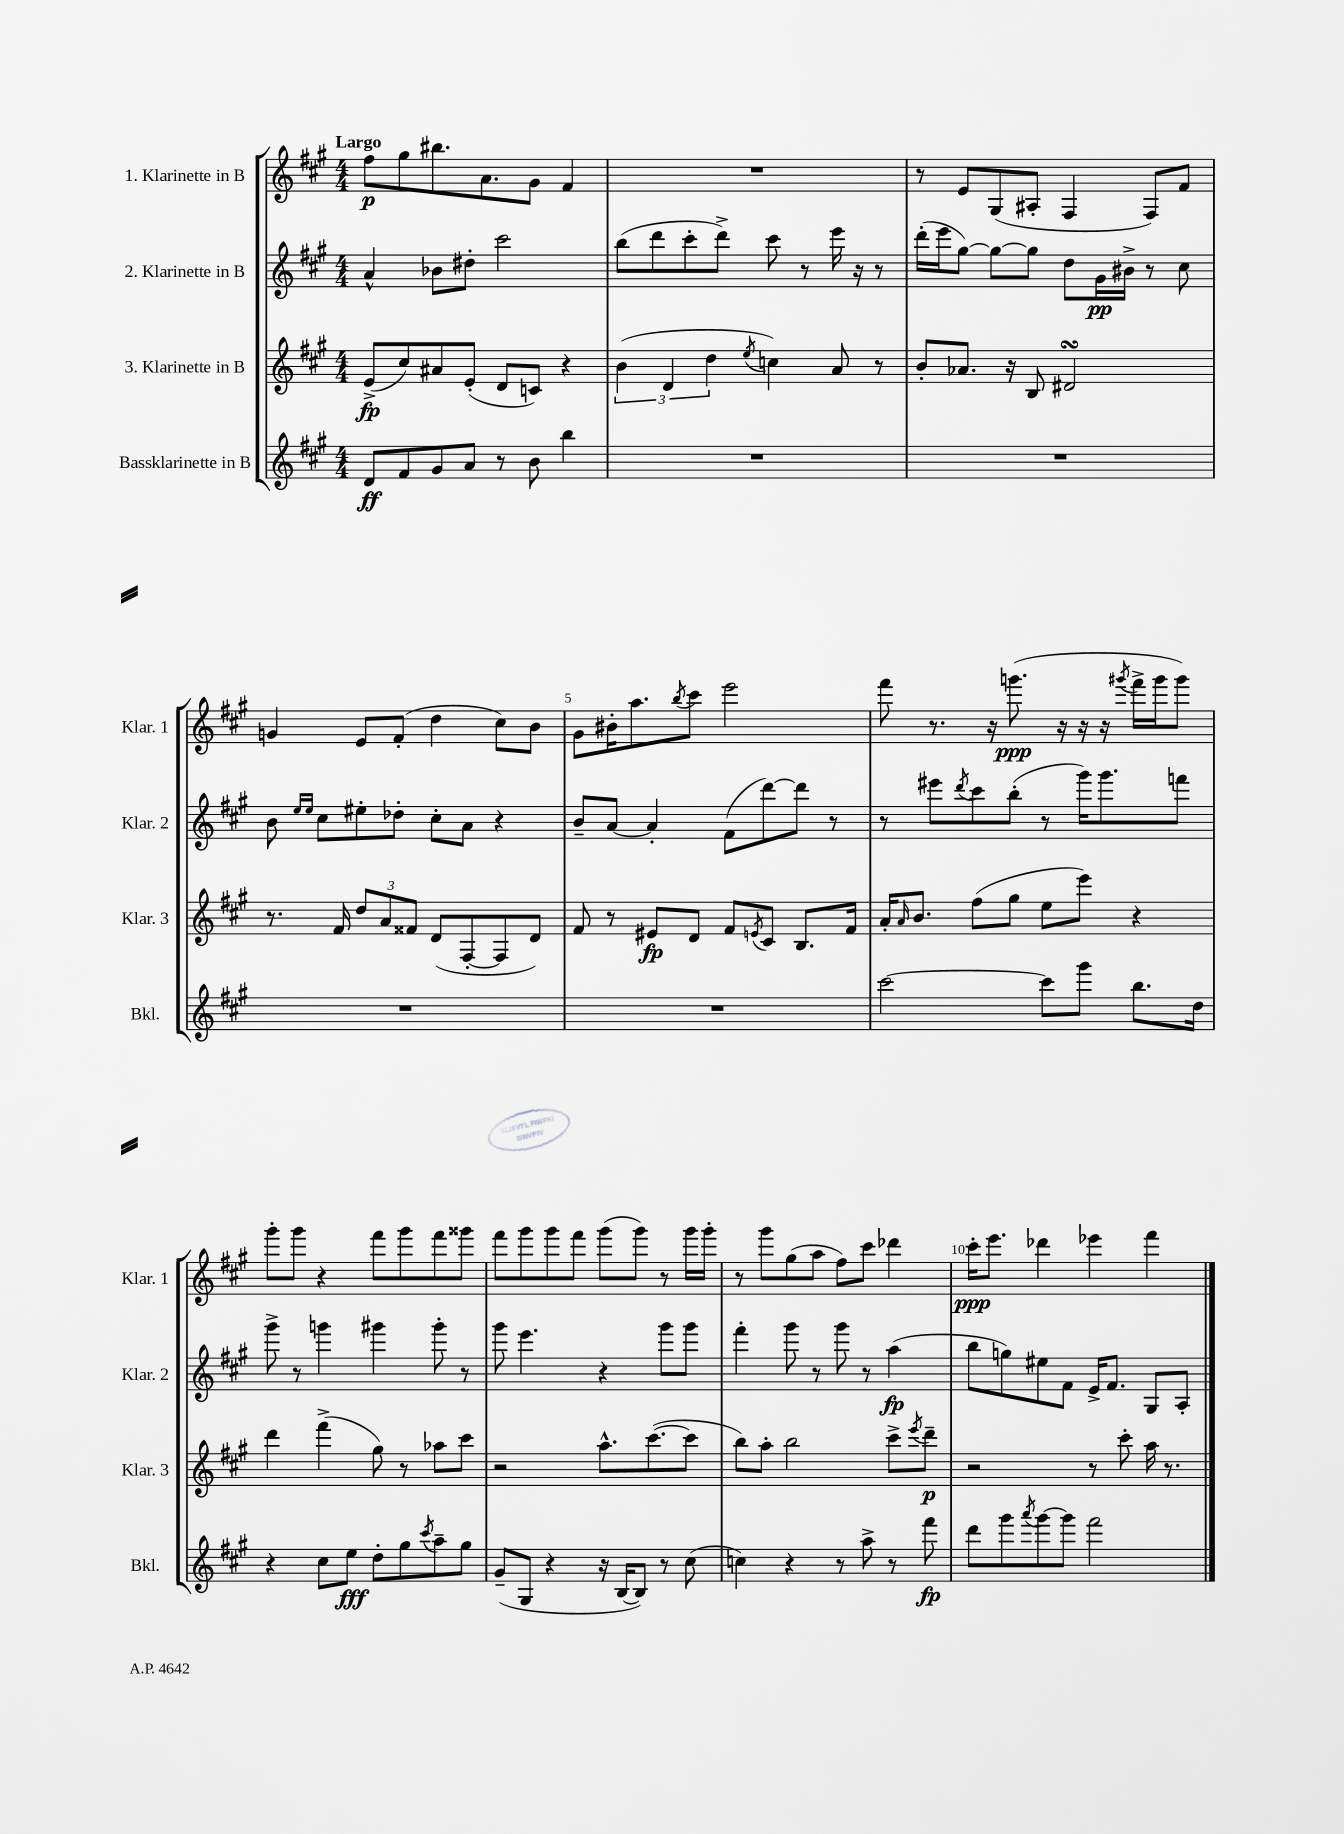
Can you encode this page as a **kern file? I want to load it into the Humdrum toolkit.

**kern	**kern	**kern	**kern
*staff4	*staff3	*staff2	*staff1
*clefG2	*clefG2	*clefG2	*clefG2
*k[f#c#g#]	*k[f#c#g#]	*k[f#c#g#]	*k[f#c#g#]
*M4/4	*M4/4	*M4/4	*M4/4
8d	(8e^	4a^^	8ff#
8f#	8cc#)	.	8gg#
8g#	8a#	8b-	8.bb#
8a	(8e'	8dd#'	.
.	.	.	8.a
8r	8d	2ccc#	.
8b	8c)	.	8g#
4bb	4r	.	4f#
=	=	=	=
1r	(6b	(8bb	1r
.	.	8ddd	.
.	6d	.	.
.	.	8ccc#'	.
.	6dd	.	.
.	.	8ddd^)	.
.	8qee	.	.
.	4cc)	8ccc#	.
.	.	8r	.
.	8a	16eee	.
.	.	16r	.
.	8r	8r	.
=	=	=	=
1r	8b'	(16ddd'	8r
.	.	16eee	.
.	8.a-	[8gg#)	8e
.	.	8gg#_	(8G#
.	16r	.	.
.	8B	8gg#]	8A#'
.	2d#	8dd	4F#
.	.	16g#	.
.	.	16b#^	.
.	.	8r	8F#)
.	.	8cc#	8f#
=	=	=	=
1r	8.r	8b	4g
.	.	16qqee	.
.	.	16qqee	.
.	.	8cc#	.
.	16f#	.	.
.	12dd	8ee#'	8e
.	12a	.	.
.	.	8dd-'	(8f#'
.	12f##	.	.
.	(8d	8cc#'	4dd
.	[8F#'	8a	.
.	8F#]	4r	8cc#)
.	8d)	.	8b
=	=	=	=
1r	8f#	8b~	8g#
.	8r	[8a	16b#'
.	.	.	8.aa
.	8e#	4a']	.
.	.	.	8qbb
.	8d	.	8ccc#
.	8f#	(8f#	2eee
.	8qe	.	.
.	8c#	[8ddd)	.
.	8.B	8ddd]	.
.	.	8r	.
.	16f#	.	.
=	=	=	=
[2ccc#	16a'	8r	8fff#
.	16qqa	.	.
.	8.b	.	.
.	.	8eee#	8.r
.	.	8qddd	.
.	(8ff#	8ccc#	.
.	.	.	16r
.	8gg#	(8bb'	(8.ggg
8ccc#]	8ee	8r	.
.	.	.	16r
8ggg#	8eee)	16ggg#)	16r
.	.	8.ggg#	16r
.	.	.	8qggg#
8.bb	4r	.	16fff#^
.	.	.	16ggg#
.	.	8fff	8ggg#)
16dd	.	.	.
=	=	=	=
4r	4ddd	8ggg#^	8ggg#'
.	.	8r	8ggg#
8cc#	(4fff#^	4ggg	4r
8ee	.	.	.
8dd'	8gg#)	4ggg#	8fff#
8gg#	8r	.	8ggg#
8qccc#	.	.	.
8aa~	8aa-	8ggg#'	8fff#
8gg#	8ccc#	8r	8ggg##
=	=	=	=
(8g#~	2r	8ggg#	8fff#
8G#	.	4.eee	8ggg#
4r	.	.	8ggg#
.	.	.	8fff#
16r	8.aa^^	4r	(8ggg#
[16B	.	.	.
8B])	.	.	8ggg#)
.	([8.ccc#	.	.
8r	.	8ggg#	8r
(8cc#	8ccc#]	8ggg#	16ggg#
.	.	.	16ggg#'
=	=	=	=
4cc)	8bb)	4fff#'	8r
.	8aa'	.	8ggg#
4r	2bb	8ggg#	(8gg#
.	.	8r	8aa
8r	.	8ggg#	8ff#)
8aa^	.	8r	8ccc#
8r	8ccc#^	(4aa	4ddd-
.	8qeee	.	.
8fff#	8ddd~	.	.
=	=	=	=
8ddd	2r	8bb	16ccc#'
.	.	.	8.eee
8ggg#	.	8gg)	.
8qaaa	.	.	.
[8ggg#	.	8ee#	4ddd-
8ggg#]	.	8f#	.
2fff#	8r	16e^	4eee-
.	.	8.f#	.
.	8ccc#'	.	.
.	16aa	8G#	4fff#
.	8.r	.	.
.	.	8A'	.
==	==	==	==
*-	*-	*-	*-
